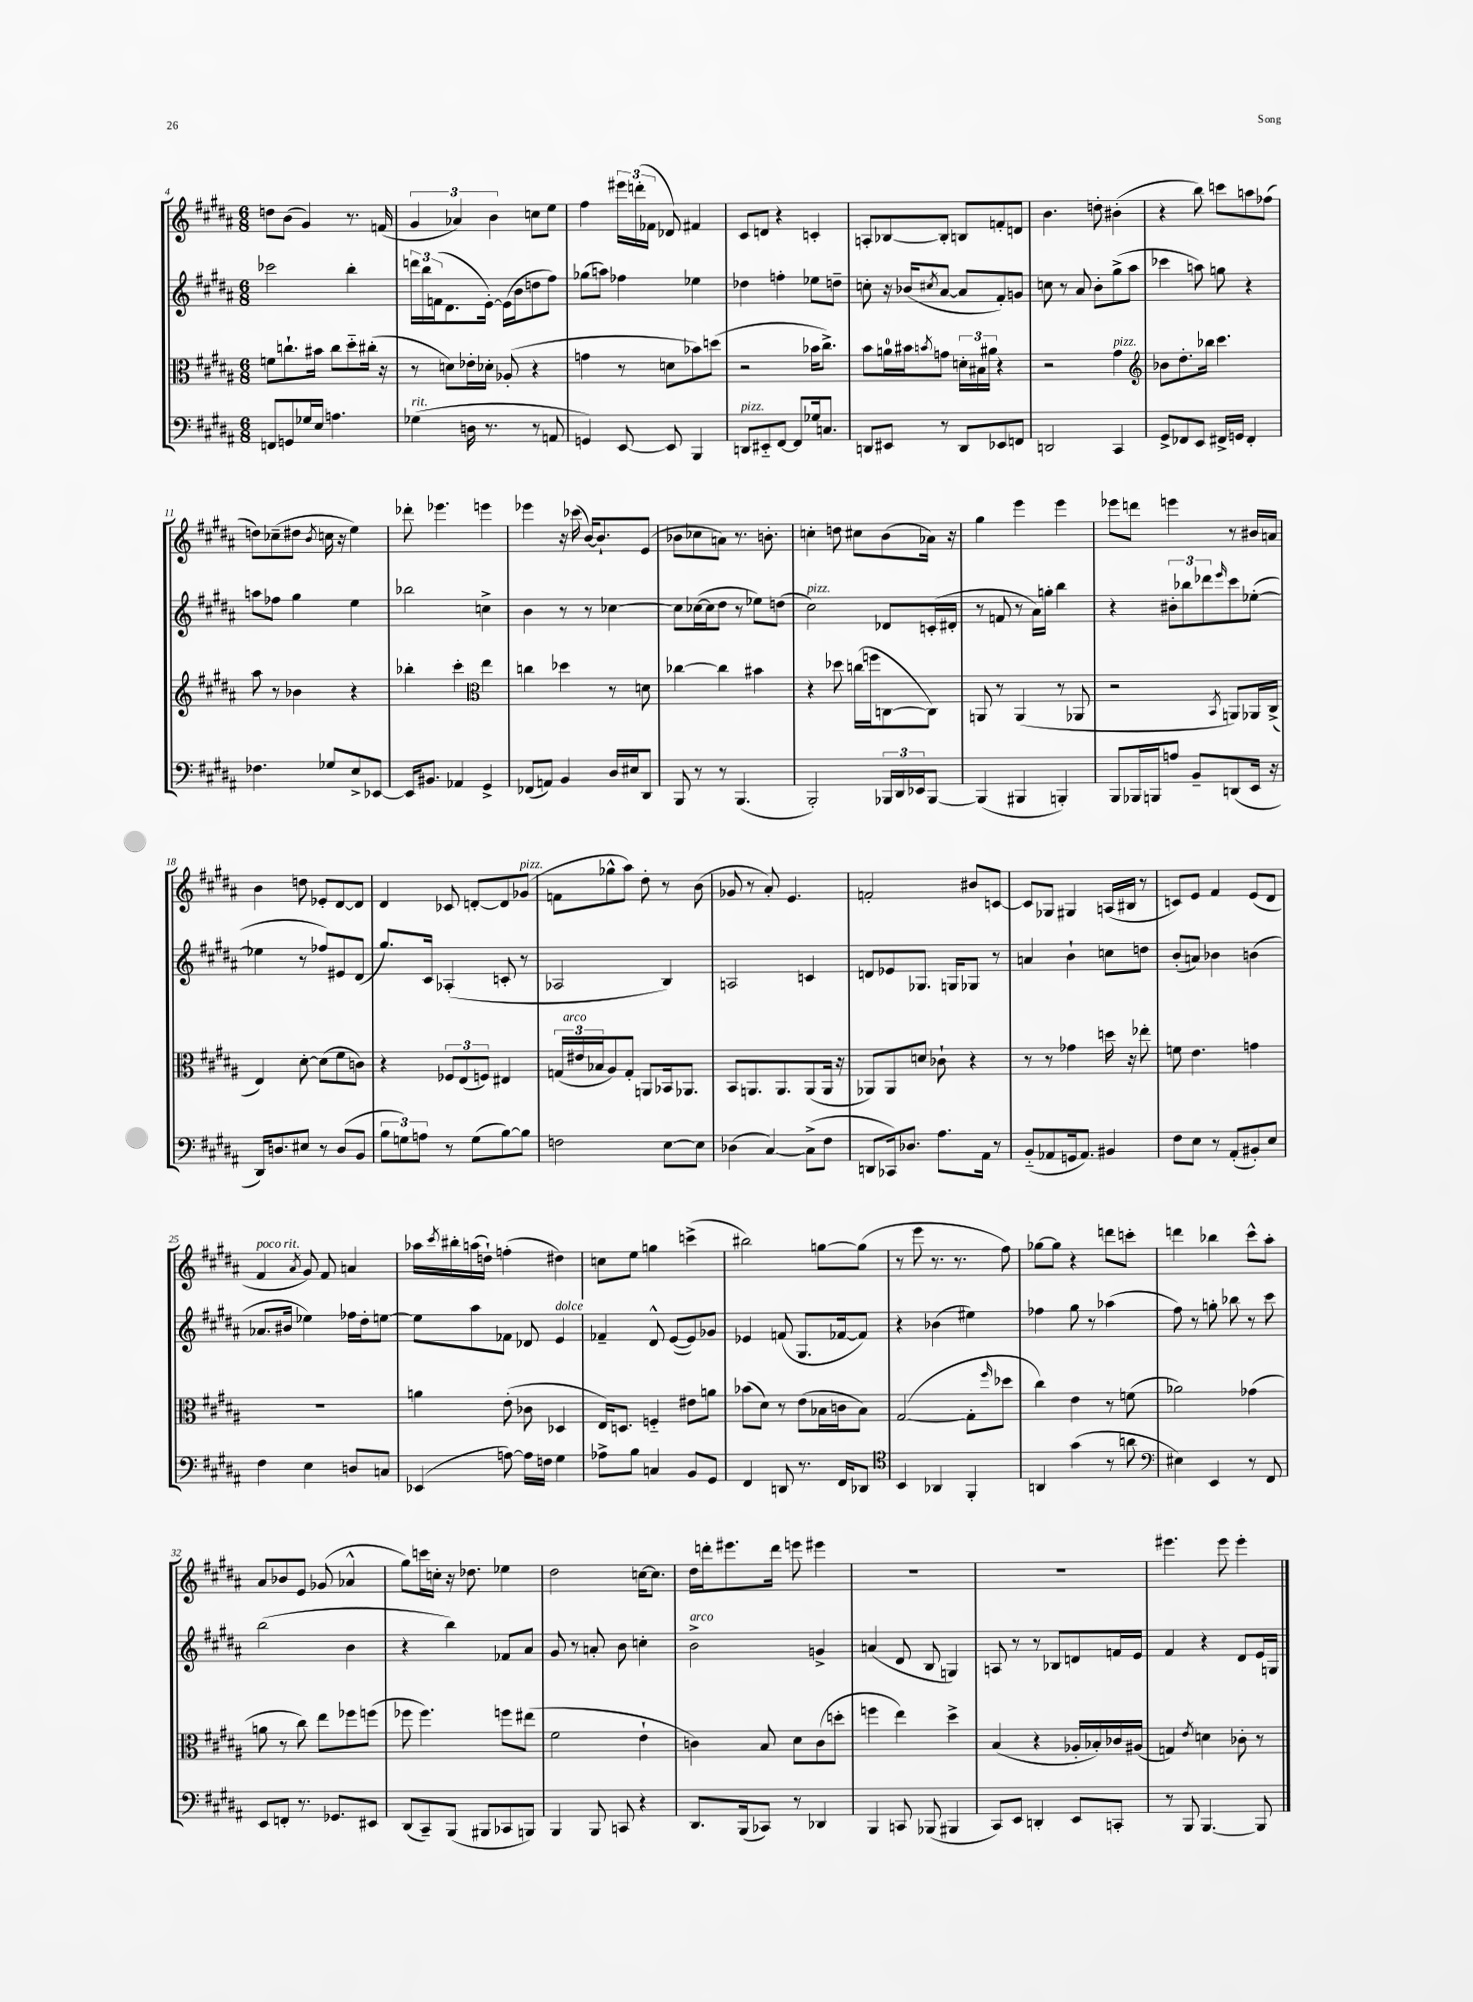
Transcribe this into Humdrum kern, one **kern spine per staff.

**kern	**kern	**kern	**kern
*staff4	*staff3	*staff2	*staff1
*clefF4	*clefC3	*clefG2	*clefG2
*k[f#c#g#d#a#]	*k[f#c#g#d#a#]	*k[f#c#g#d#a#]	*k[f#c#g#d#a#]
*M6/8	*M6/8	*M6/8	*M6/8
8FF	8f	2ccc-	8dd
8GG	8.cc`	.	(8b
16G-	.	.	4g#)
16E	16b#	.	.
4.A	8cc	.	.
.	8dd#'~	4bb'	8.r
.	(16cc#'	.	.
.	16r	.	(16f
=	=	=	=
(4G-	8r	24ddd	6g#
.	.	24bb	.
.	.	(24f	.
.	8d)	8.d#	.
.	.	.	6a-)
16D	16e-'	.	.
8.r	16d-'	[16e')	.
.	.	.	6b
.	(8A-'	(16e]	.
.	.	16b	.
8r	4r	8dd	8cc
8AA	.	8ff#)	8ee
=	=	=	=
4GG)	4g	(8gg-	4ff#
.	.	8aa)	.
[8EE	8r	4ff-	24eee#
.	.	.	(24ddd'
.	.	.	24f-
8EE]	8d	.	8d-)
4BBB	8b-)	4ee-	4f#
.	(8dd	.	.
=	=	=	=
8DD	2r	4dd-	8c#
8EE#'~	.	.	8d
[8FF#	.	4ff'	4r
8FF#]	.	.	.
16G-	16b-	8ee-	4c'
8.C	8.cc#^)	.	.
.	.	8dd~	.
=	=	=	=
8DD	8b	8cc'	8A'
8EE#	16a	16r	[8B-
.	16b#	(16b-	.
.	8qb	8qcc#	.
8r	8g	[8a#	8B-']
8DD	24d'	8a#]	8B
.	24B#	.	.
.	24a#	.	.
8EE-	4r	8f#')	8f'
8FF	.	8g	8d
=	=	=	=
2DD	2r	8cc	4.b
.	.	8r	.
.	.	8a#	.
.	.	8b'	8dd'
4CC#	4g#	(8gg#^	(4b#'
.	.	8aa#	.
=	=	=	=
*	*clefG2	*	*
8GG#^	8b-	4ccc-	4r
8FF-	8.dd#'	.	.
8EE	.	8aa)	8bb)
.	16bb-	.	.
16FF#^	4.ccc#	8gg	8ccc
16GG	.	.	.
4FF#'	.	4r	8aa
.	.	.	(8ff-
=	=	=	=
4.F-	8aa#	8aa	8dd)
.	8r	8ff-	(8cc-~
.	4b-	4gg#	8dd#
.	.	.	8qb
8G-	.	.	16cc
.	.	.	16r
8E^	4r	4ee	4ee)
[8EE-	.	.	.
=	=	=	=
16EE-]	4bb-'	2bb-	8ddd-'
8.BB#	.	.	.
.	.	.	4.eee-
4AA-	4ccc#'	.	.
*	*clefC3	*	*
4GG#^	4ee	4cc^	4eee
=	=	=	=
(8FF-	4cc	4b	4eee-
8AA)	.	.	.
4BB	4dd-	8r	16r
.	.	.	(16ccc-
.	.	8r	[16b)
.	.	.	8.b`]
16D#	8r	[4cc-	.
16E#	.	.	.
8DD#	8d	.	(8e
=	=	=	=
8BBB	[4cc-	8cc-]	8b-
8r	.	([16cc-	8cc-
.	.	16cc-]	.
8r	4cc-]	8dd#	8a)
(4.BBB	.	8r	8.r
.	4b#	8ee-)	.
.	.	.	8.b'
.	.	(8dd	.
=	=	=	=
2BBB')	4r	2cc#)	4cc'
.	8dd-	.	8dd
.	(16cc	.	8cc#
.	16ff	.	.
24BBB-	[8C	8d-	(8b
24DD#	.	.	.
24EE-	.	.	.
[8BBB-	8C])	(16c'	16a-)
.	.	16d#'	16r
=	=	=	=
(4BBB-]	8AA	8r	4gg#
.	8r	8f	.
4BBB#	(4AA	8r	4eee
.	.	16a#)	.
.	.	16gg'	.
4BBB')	8r	4bb	4eee
.	8AA-	.	.
=	=	=	=
8BBB	2r	4r	8eee-
16BBB-	.	.	8ddd
16BBB	.	.	.
8A	.	12b#'	4eee
.	.	12bb-	.
8BB~	.	.	.
.	.	12ddd-	.
.	8qBB	16qqeee	.
(8DD	8AA)	8ccc#	8r
16EE	16AA-	([8ee-'	16b#
16r	(16C#^	.	16a
=	=	=	=
16DD#)	4E)	4ee-]	4b
8.D	.	.	.
8E#	[8d#'	8r	8dd
8r	(8d#]	8ff-)	8e-'
(8D	8f#	8e#	[8d#
8BB	8c)	(8d#	8d#]
=	=	=	=
12B	4r	8.gg#)	4d#
12G)	.	.	.
12A	.	.	.
.	.	16c#	.
8r	12F-	(4A-'	8c-
.	(12E	.	.
(8G	.	.	[8d'
.	12F)	.	.
[8B)	4E#	8c'	8d]
8B]	.	8r	(8g-
=	=	=	=
2F	(24G	2A-	8f
.	24e#	.	.
.	24B-	.	.
.	8A#)	.	8gg-^^
.	8G'	.	8aa#)
.	8AA	.	8dd#'
[8E	16BB-	4B)	8r
.	8.AA-	.	.
8E]	.	.	(8b
=	=	=	=
(4D-	8BB	2A	8g-
.	8.AA	.	8r
[4C#)	.	.	8a#')
.	8.AA	.	.
.	.	.	4.e
(8C#^]	(8AA	4c	.
8F#	16AA	.	.
.	16r	.	.
=	=	=	=
8DD	8AA-)	8d	2f'
16CC-)	8AA-	8e-	.
8.D-	.	.	.
.	8d	8.G-	.
8.A#	8c-`	.	.
.	.	16G	.
.	4r	8G-	8b#
16AA#	.	.	.
8r	.	8r	[8c
=	=	=	=
(8BB'~	8r	4a	8c]
8AA-	8r	.	8G-
16GG	4g-	4b`	4G#
8.AA-)	.	.	.
4BB#	16dd	8cc	(16A
.	16r	.	16B#
.	8ee-'	8dd	8r
=	=	=	=
8F#	8f	(8b'	8c)
8E	4.e	8a)	8e
8r	.	4b-	4f#
(8AA#'	.	.	.
8BB#')	4g	(4b	(8e
8E	.	.	8d#
=	=	=	=
4F#	2.r	8.a-	4f#
.	.	16b#	.
.	.	.	8qa#
4E	.	4ee-)	8g#)
.	.	.	8f#
8D	.	16ff-	4a
.	.	16dd#'	.
8C	.	[8ee	.
=	=	=	=
(4EE-	4a	8ee]	16aa-
.	.	.	8qccc#
.	.	.	16bb#'
.	.	8aa#	(16aa
.	.	.	16dd`)
[8A)	(8e'	8f-	(4ff'
16A]	8c-	8d-	.
16F	.	.	.
4G#	4D-	4e	4dd#)
=	=	=	=
8A-^	16E)	4f-~	8cc
.	8.D	.	.
8B	.	.	8ee
4C	4F'~	8d#^^	4gg
.	.	([8e	.
8BB	8e#	8e])	(4ccc^
8GG#	8a	8g-	.
=	=	=	=
4FF#	(8b-	4e-	2bb#)
.	8d#)	.	.
8DD	8r	(8f	.
8.r	(8e	8.G#	.
.	16B-	.	[8gg
16FF#	16c	[16f-	.
8DD-	8B-)	8f-])	(8gg]
=	=	=	=
*clefC4	*	*	*
4BB	([2G#	4r	8r
.	.	.	8eee
4AA-	.	(4b-	8.r
.	.	.	8.r
4FF#'	8G#']	4ee#)	.
.	16qqff#	.	.
.	8dd-	.	8ff#)
=	=	=	=
4AA	4cc#)	4ff-	[8gg-
.	.	.	8gg-]
(4g#	4e	8gg#	4r
.	.	8r	.
8r	8r	(4aa-	8ddd
8a	(8f	.	8ccc'
=	=	=	=
*clefF4	*	*	*
4E#)	2a-)	8ff#)	4ddd
.	.	8r	.
4EE	.	8gg'	4bb-
.	.	8bb-	.
8r	(4g-	8r	8ccc#^^
8FF#	.	8ccc#	8aa#'
=	=	=	=
8EE	8a	(2bb	8a#
8FF'	8r	.	8b-
8.r	8cc#)	.	8e
.	8ee	.	(8g-
8.GG-	.	.	.
.	8ff-	4b	4a-^^
8EE#	(8ff	.	.
=	=	=	=
(8DD#	8ff-	4r	8gg#)
8CC#~)	4.ff-)	.	16ccc
.	.	.	16cc'
(8BBB	.	4bb)	16r
.	.	.	8.dd-
8BBB#	.	.	.
8CC-	8ff	8f-	4ee-
8BBB)	(8ee#	8a#	.
=	=	=	=
4BBB	2f#	8g#	2dd#
.	.	8r	.
8BBB	.	8a'	.
8CC	.	8b	.
4r	4e`	4cc'	[16cc
.	.	.	8.cc]
=	=	=	=
8.DD#	4c)	2b^	16dd#
.	.	.	16ddd'
.	.	.	8.eee#
(16BBB	.	.	.
8CC-)	8B	.	.
.	.	.	16ddd
8r	8d#	.	8eee
4DD-	(8c	4g^	4eee#
.	8dd'	.	.
=	=	=	=
4BBB	4ff	(4a	2.r
8CC	4ee)	8d#	.
(8BBB-	.	8B	.
4BBB#	4dd#^	4G)	.
=	=	=	=
8CC#)	(4B	8A	2.r
8EE	.	8r	.
4DD'	4r	8r	.
.	.	8B-	.
8EE	16A-'	8d	.
.	16B-')	.	.
8CC'	16c-	16f	.
.	(16A#	16e	.
=	=	=	=
8r	4G)	4f#	4.eee#
8BBB	.	.	.
.	8qe	.	.
[4.BBB	4d	4r	.
.	.	.	8eee#
.	8c-'	8d#	4eee#'
8BBB]	8r	16e	.
.	.	16G	.
==	==	==	==
*-	*-	*-	*-
